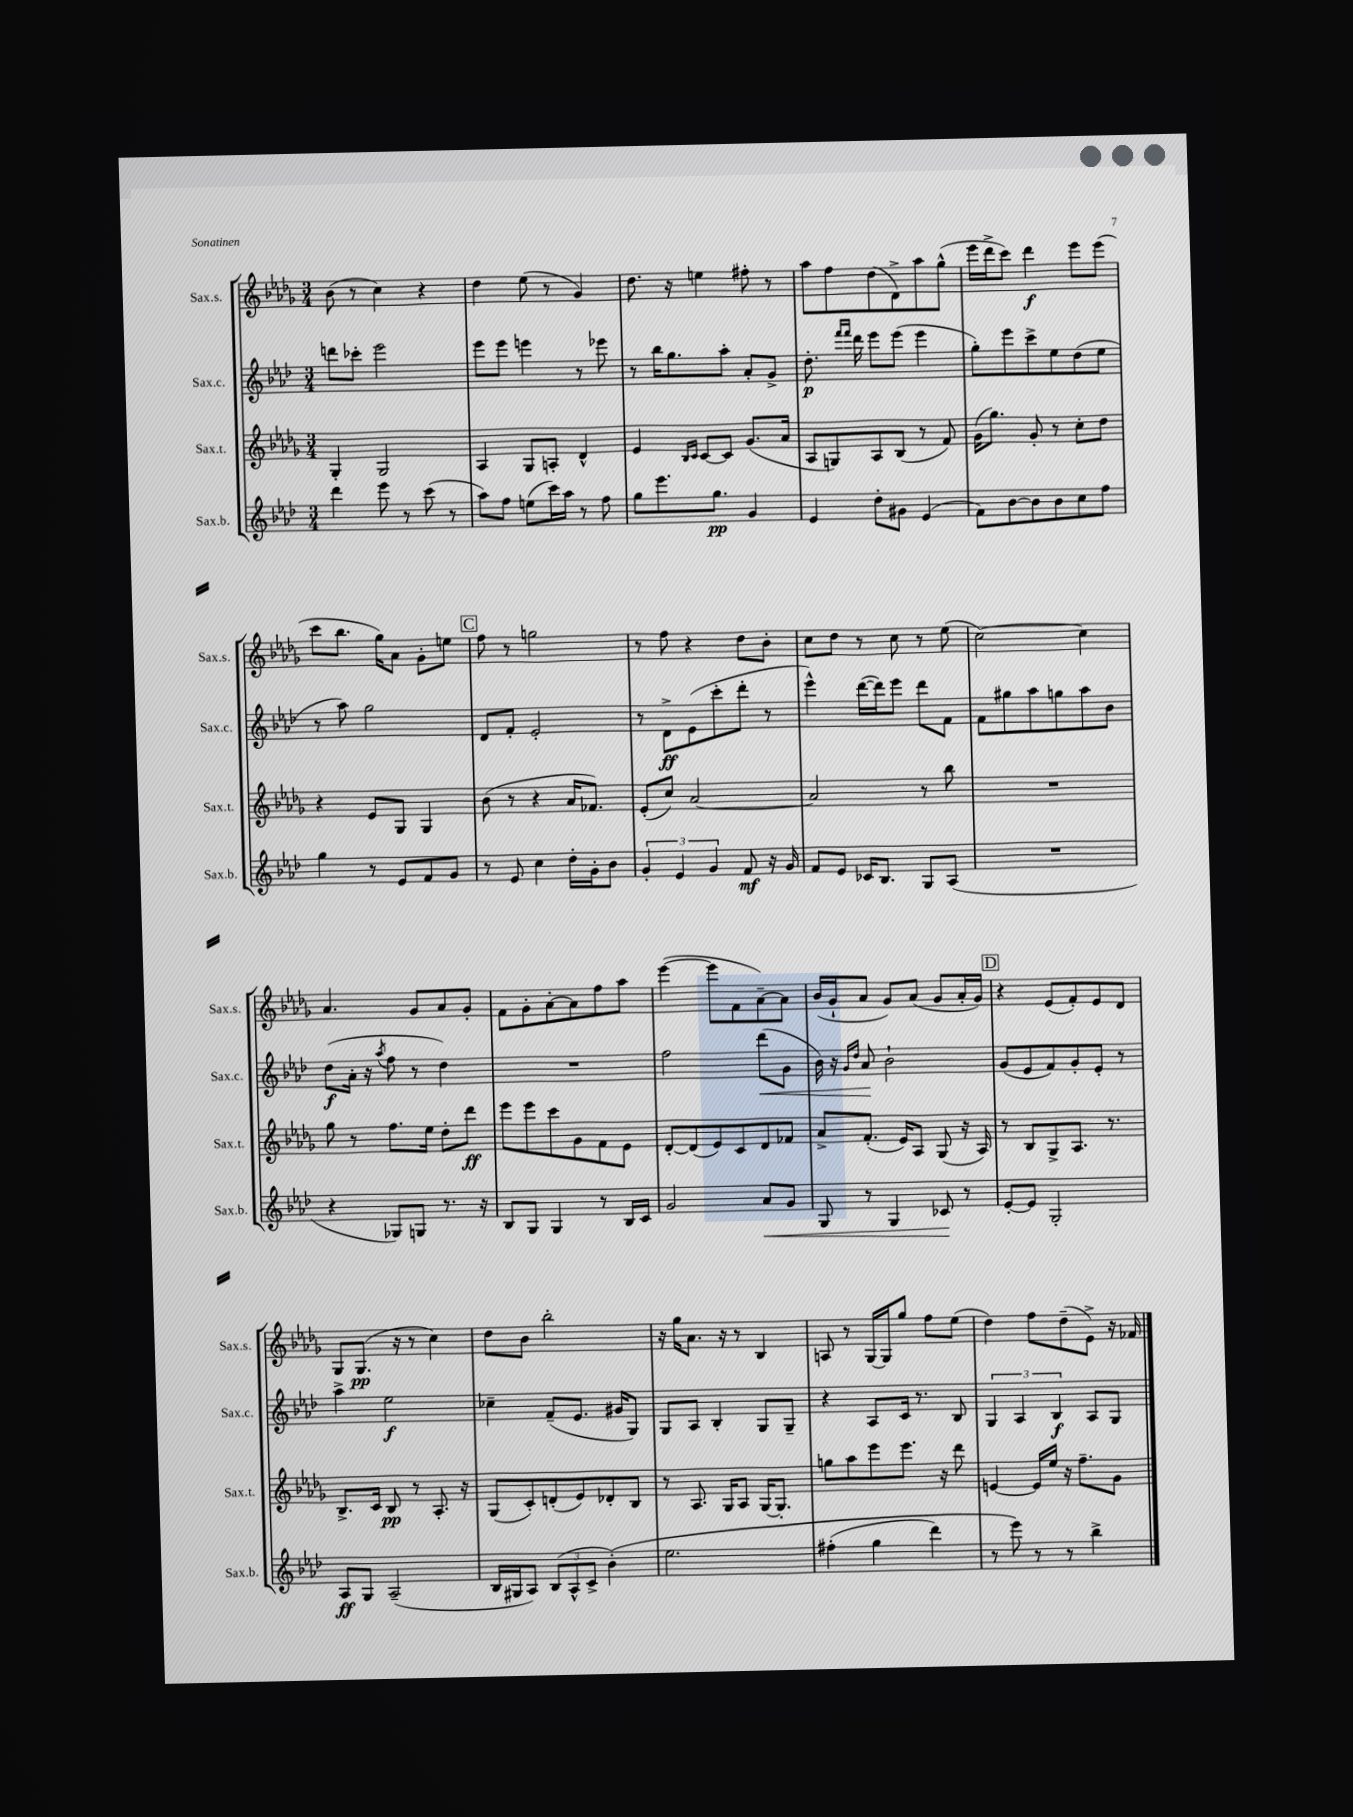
<<
\new StaffGroup <<
\new Staff = "s0" \with { instrumentName = "Sax.s." shortInstrumentName = "Sax.s." } {
    \clef treble \key des \major \numericTimeSignature \time 3/4
    bes'8( r8 c''4) r4 |
    des''4 ees''8( r8 ges'4) |
    des''8. r16 e''4 fis''8-. r8 |
    aes''8 f''8 des''8( des'8->) aes''8 ges''8-^( |
    ees'''16 des'''16-> c'''8) des'''4\f ees'''8 ees'''8( |
    c'''8 bes''8. ges''16) aes'8 ges'8-. e''8 |
    \mark \markup { \box "C" } f''8 r8 g''2 |
    r8 f''8 r4 des''8 bes'8-. |
    c''8 des''8 r8 c''8 r8 ees''8( |
    c''2~) c''4 |
    aes'4. ges'8 aes'8 ges'8-. |
    f'8 ges'8-. aes'8~-. aes'8 f''8 aes''8 |
    ees'''4~( ees'''8 f'8 aes'8~--) aes'8 |
    bes'16( ges'16-! aes'8 ges'8) aes'8( ges'8 aes'16-. ges'16) |
    \mark \markup { \box "D" } r4 ees'8( f'8-.) ees'8 des'8 |
    ges8 ges8.\pp( r16 r8 c''4) |
    des''8 bes'8 bes''2-. |
    r16 ges''16 aes'8. r16 r8 bes4 |
    a8 r8 ges16~ ges16 ges''8 f''8 ees''8( |
    des''4) f''8 des''8--( ees'8->) r16 fes'16 \bar "|." |
}
\new Staff = "s1" \with { instrumentName = "Sax.c." shortInstrumentName = "Sax.c." } {
    \clef treble \key aes \major \numericTimeSignature \time 3/4
    d'''8 ces'''8-. ees'''2 |
    ees'''8 ees'''8 e'''4 r8 ees'''8 |
    r8 bes''16 g''8. aes''8-. aes'8-. g'8-> |
    des''8.-.\p \grace { f'''16 f'''16 } des'''16 ees'''8 ees'''8( ees'''4 |
    g''8-.) ees'''8 c'''8-> ees''8 des''8( ees''8 |
    r8 aes''8) g''2 |
    \mark \markup { \box "C" } des'8 f'8-. ees'2-. |
    r8 des'8->\ff ees'8( c'''8-. des'''8-. r8 |
    ees'''4-^) des'''16~( des'''16) ees'''8 des'''8 f'8 |
    f'8 gis''8 aes''8 g''8 aes''8 bes'8 |
    des''8\f( aes'16-. r16 \acciaccatura { aes''8 } f''8 r8 des''4) |
    R2. |
    f''2 des'''8\<( g'8 |
    bes'16) r16 \grace { g'16 des''16 } aes'8\! bes'2-! |
    \mark \markup { \box "D" } g'8( ees'8 f'8) g'8-. ees'8-. r8 |
    aes''4-> ees''2\f |
    ces''4-- f'8--( ees'8. gis'16 g8) |
    g8 aes8 bes4-. g8 g8-- |
    r4 aes8 c'16 r8. bes8 |
    \tuplet 3/2 { g4 aes4 bes4\f } aes8 g8 \bar "|." |
}
\new Staff = "s2" \with { instrumentName = "Sax.t." shortInstrumentName = "Sax.t." } {
    \clef treble \key des \major \numericTimeSignature \time 3/4
    ges4-. ges2 |
    aes4 ges8 a8-. des'4-^ |
    ees'4 \grace { bes16 c'16 } c'8~ c'8 ges'8.( aes'16 |
    aes8 g8) aes8 bes8( r8 f'8) |
    ges'16( ges''8.) ges'8-. r8 c''8-. des''8 |
    r4 ees'8 ges8 ges4 |
    \mark \markup { \box "C" } bes'8( r8 r4 aes'16 fes'8.) |
    ees'8-.( c''8) aes'2~ |
    aes'2 r8 bes''8 |
    R2. |
    ges''8 r8 f''8. ees''16 des''8-. des'''8\ff |
    ees'''8 ees'''8 c'''8 ges'8 f'8 ees'8 |
    des'8~-. des'8( ees'8) c'8 des'8 fes'8 |
    aes'8-> f'8.-.( ees'16) aes8 ges8( r16 aes16) |
    \mark \markup { \box "D" } r8 bes8 ges8-> aes8. r8. |
    bes8.-> c'16 bes8\pp r8 aes8.-. r16 |
    ges8( c'8-.) d'8-.( ees'8) des'8-. bes8 |
    r8 aes8. ges16 aes8 ges16~ ges8.-. |
    g''8 aes''8 ees'''8 ees'''8. r16 des'''8 |
    e'4~ e'16 ees''16 r16 f''8.-- ges'8 \bar "|." |
}
\new Staff = "s3" \with { instrumentName = "Sax.b." shortInstrumentName = "Sax.b." } {
    \clef treble \key aes \major \numericTimeSignature \time 3/4
    des'''4 ees'''8 r8 c'''8( r8 |
    aes''8) f''8 e''8( c'''16) aes''16 r8 f''8 |
    g''8 ees'''8. g''8.\pp g'4 |
    ees'4 des''8-. gis'8 ees'4( |
    f'8) bes'8~ bes'8 bes'8 c''8 f''8 |
    g''4 r8 ees'8 f'8 g'8 |
    \mark \markup { \box "C" } r8 ees'8 c''4 des''16-. g'16-. bes'8 |
    \tuplet 3/2 { g'4-. ees'4 g'4 } f'8\mf r16 g'16 |
    f'8 ees'8 ces'16 bes8. g8 aes8( |
    R2. |
    r4 ges8) g8 r8. r16 |
    bes8 g8 g4 r8 bes16 c'16 |
    g'2 aes'8\< g'8 |
    g8 r8 g4 ces'8\! r8 |
    \mark \markup { \box "D" } ees'8~-. ees'8 g2-. |
    aes8\ff g8 aes2--( |
    bes16 gis16 aes8) \tuplet 3/2 { bes8( aes8-^ c'8-> } bes'4-.)\( |
    ees''2. |
    fis''4-.( g''4 des'''4) |
    r8 ees'''8\) r8 r8 bes''4-> \bar "|." |
}
>>
>>
\layout { \context { \Score \remove "Bar_number_engraver" } }
